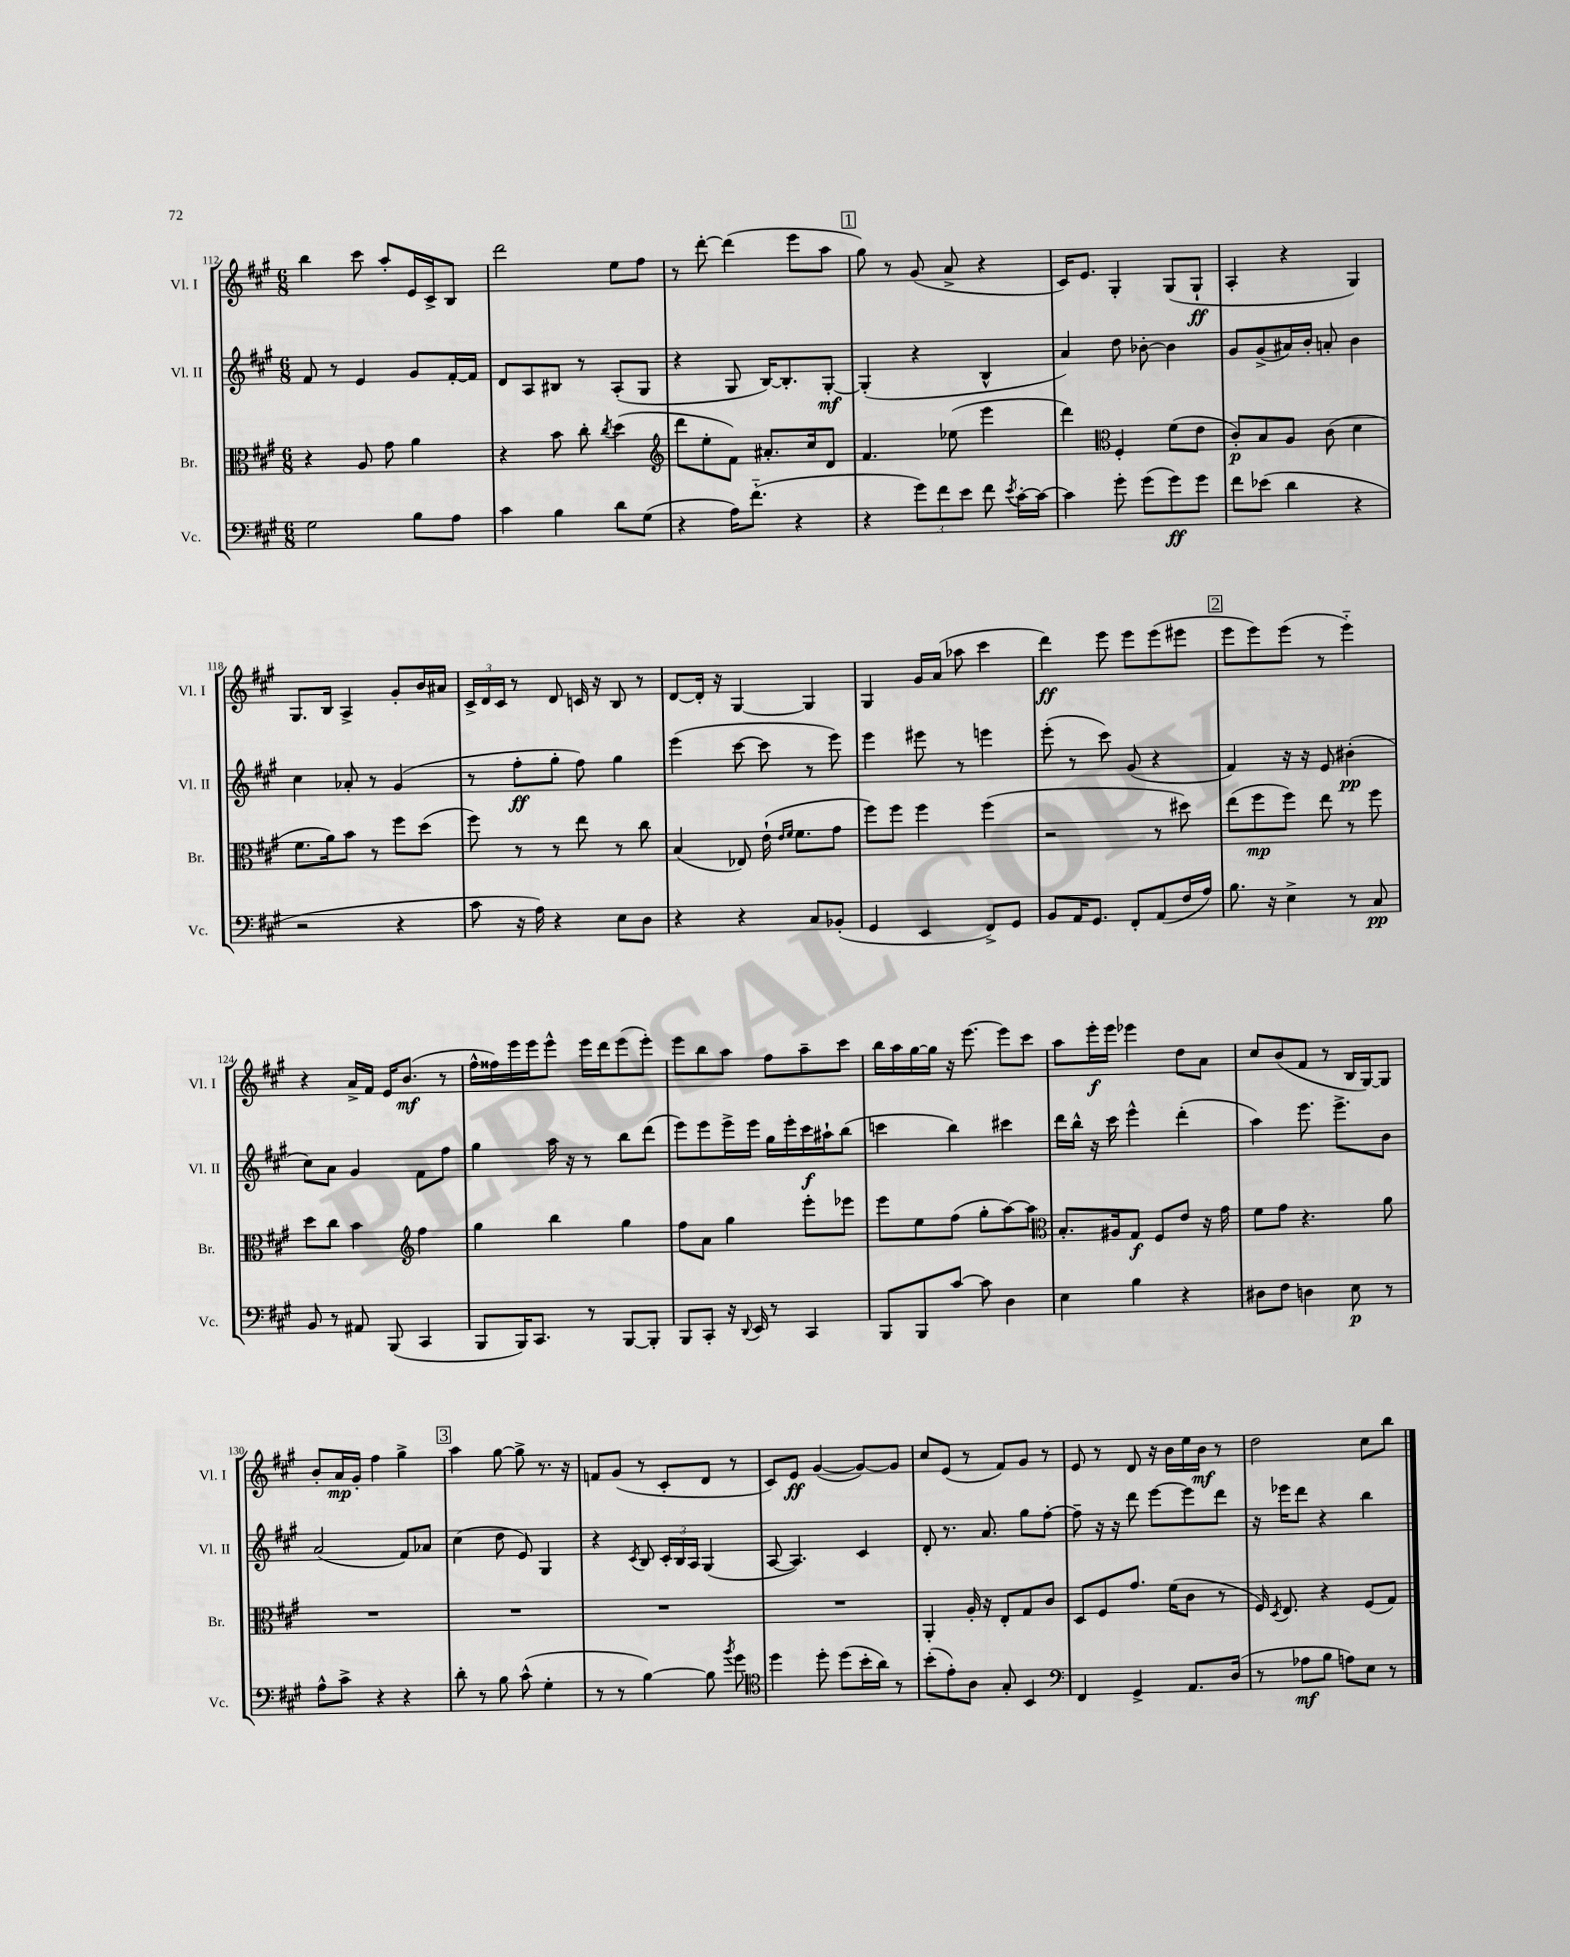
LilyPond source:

<<
\new StaffGroup <<
\new Staff = "s0" \with { instrumentName = "Vl. I" shortInstrumentName = "Vl. I" } {
    \clef treble \key a \major \numericTimeSignature \time 6/8
    \autoBeamOff b''4 cis'''8 a''8[-. e'16 cis'16-> b8] |
    d'''2 e''8[ fis''8] |
    r8 d'''8~-. d'''4( e'''8[ a''8] |
    \mark \markup { \box "1" } gis''8) r8 gis'8( a'8-> r4 |
    cis'16[) e'8.] gis4-. gis8[( gis8]-!\ff |
    a4-. r4 gis4) |
    gis8.[ b16] a4-> gis'8[-. b'16 ais'16] |
    \tuplet 3/2 { cis'16[-> d'16 cis'16] } r8 d'8 c'16 r16 b8 r8 |
    d'8[~ d'16]-. r16 gis4~ gis4 |
    gis4 gis'16[ a'16]( aes''8 cis'''4 |
    d'''4\ff) e'''8 e'''8[ e'''8( eis'''8] |
    \mark \markup { \box "2" } e'''8[ e'''8) e'''8]( r8 e'''4-_) |
    r4 a'16[-> fis'16] e'16[ b'8.]\mf( r8 |
    fis''16[-^ fisis''16) e'''16 e'''16 e'''8]-^ e'''16[ d'''16 e'''8( e'''8]-.) |
    e'''8[ b''8 a''8] fis''8[ a''8-- cis'''8] |
    b''16[ a''16 gis''16~ gis''16] r16 e'''8.~ e'''8[ cis'''8] |
    a''8[ e'''16-.\f e'''16] ees'''4 d''8[ a'8] |
    cis''8[ b'8( fis'8] r8 b16[ gis16~) gis8] |
    b'8[-. a'16\mp gis'16]-. fis''4 gis''4-> |
    \mark \markup { \box "3" } a''4 gis''8~ gis''8-> r8. r16 |
    f'8[ gis'8]( r8 cis'8[-. d'8] r8 |
    cis'8[) e'8]\ff gis'4~( gis'8[~) gis'8] |
    cis''8[ e'8]( r8 fis'8[) gis'8] r8 |
    e'8 r8 d'8 r16 b'16[ e''16 b'16]\mf r8 |
    d''2 cis''8[ b''8] \bar "|." |
}
\new Staff = "s1" \with { instrumentName = "Vl. II" shortInstrumentName = "Vl. II" } {
    \clef treble \key a \major \numericTimeSignature \time 6/8
    \autoBeamOff fis'8 r8 e'4 gis'8[ fis'16~-. fis'16] |
    d'8[ a8 bis8] r8 a8[-.( gis8] |
    r4 gis8 b16[~) b8.-. gis8]~-.\mf |
    \mark \markup { \box "1" } gis4-.( r4 b4-^ |
    a'4) d''8 bes'8~-. bes'4 |
    gis'8[ gis'8->( ais'16) b'16]-. a'8-. b'4 |
    cis''4 aes'8-. r8 gis'4( |
    r8 fis''8[-.\ff gis''8]-. fis''8) gis''4 |
    e'''4( cis'''8~ cis'''8 r8 e'''8) |
    e'''4 eis'''8 r8 e'''4 |
    e'''8-.( r8 cis'''8) gis'8( r4 |
    \mark \markup { \box "2" } fis'4) r16 r16 e'8 bis'4-.\pp( |
    cis''8[) a'8] gis'4 fis'8[ fis''8] |
    gis''4 a''16 r16 r8 b''8[ d'''8]( |
    e'''8[) e'''8 e'''16-> e'''16] gis''16[ e'''16-. cis'''16\f ais''16-! b''8]( |
    c'''4 b''4) cis'''4 |
    d'''16[ b''16]-^ r16 cis'''16 e'''4-^ d'''4-.( |
    a''4) e'''8. e'''8.[-> b'8] |
    a'2( fis'8[) aes'8] |
    \mark \markup { \box "3" } cis''4( d''8 e'8) gis4 |
    r4 \acciaccatura { cis'8 } b8 \tuplet 3/2 { cis'16[-. b16 a16] } gis4( |
    a8~ a4.) cis'4 |
    d'8-. r8. a'8. gis''8[ fis''8]~-. |
    fis''8-- r16 r16 d'''8 e'''8[~ e'''8 d'''8] |
    r16 ees'''16[ d'''8] r4 b''4 \bar "|." |
}
\new Staff = "s2" \with { instrumentName = "Br." shortInstrumentName = "Br." } {
    \clef alto \key a \major \numericTimeSignature \time 6/8
    \autoBeamOff r4 a8 gis'8 a'4 |
    r4 b'8 cis''8-. \acciaccatura { cis''8 } d''4( |
    \clef treble d'''8[ e''8-. fis'8]) ais'8.[-. cis''16 d'8] |
    \mark \markup { \box "1" } fis'4. ees''8( e'''4 |
    d'''4) \clef alto fis4-. fis'8[( e'8] |
    cis'8[-.\p) b8 a8] cis'8( d'4 |
    fis'8.[ a'16) b'8] r8 fis''8[ d''8]( |
    fis''8) r8 r8 e''8 r8 cis''8 |
    b4( ees8) e'16-!( \grace { e'16[ fis'16] } fis'8.[ gis'8] |
    fis''8[) fis''8] fis''4 fis''4( |
    r2 r8 dis''8) |
    \mark \markup { \box "2" } e''8[( fis''8\mp fis''8]) e''8 r8 fis''8 |
    d''8[ cis''8] b'4 \clef treble fis''4 |
    gis''4 b''4 gis''4 |
    fis''8[ a'8] gis''4 e'''8[-. ees'''8] |
    e'''8[ e''8 fis''8]( gis''8[-. a''8~) a''8] |
    \clef alto b8.[-. ais16 gis8]\f fis8[ e'8] r16 gis'16 |
    fis'8[ gis'8] r4. a'8 |
    R2. |
    \mark \markup { \box "3" } R2. |
    R2. |
    R2. |
    a,4-. a16-. r16 e8[-. gis8 cis'8] |
    d8[ fis8 gis'8.] fis'16[( cis'8] r8 |
    fis16) \acciaccatura { d8 } e8. r4 fis8[( gis8]) \bar "|." |
}
\new Staff = "s3" \with { instrumentName = "Vc." shortInstrumentName = "Vc." } {
    \clef bass \key a \major \numericTimeSignature \time 6/8
    \autoBeamOff gis2 b8[ a8] |
    cis'4 b4 d'8[ gis8]( |
    r4 a16[) fis'8.]-_( r4 |
    \mark \markup { \box "1" } r4 \tuplet 3/2 { gis'8[) fis'8 e'8] } fis'8 \acciaccatura { e'8 } cis'16[~-. cis'16]~ |
    cis'4 gis'8-. gis'8[( gis'8\ff) gis'8] |
    fis'8[ ees'8]( d'4 r4 |
    r2 r4 |
    cis'8 r16 a16) r4 e8[ d8] |
    r4 r4 cis8[ bes,8]-.( |
    gis,4 e,4 fis,8[->) gis,8] |
    b,8[ a,16 gis,8.] fis,8[-. a,8( fis16 a16]) |
    \mark \markup { \box "2" } b8. r16 e4-> r8 cis8\pp |
    b,8 r8 ais,8 b,,8( cis,4 |
    b,,8[ b,,16) cis,8.] r8 b,,8[~ b,,8]-. |
    b,,8[ cis,8]-. r16 \appoggiatura { d,8 } e,16 r8 cis,4 |
    b,,8[ b,,8 cis'8]~ cis'8 d4 |
    e4 b4 r4 |
    dis8[ fis8] d4 e8\p r8 |
    a8[-^ cis'8]-> r4 r4 |
    \mark \markup { \box "3" } d'8-. r8 b8 cis'8-^( gis4-. |
    r8 r8 b4~) b8 \acciaccatura { b'8 } gis'8 |
    \clef tenor d''4 d''8-. d''8[( b'16-. a'16]) r8 |
    b'8[-.( e'8-.) a8] gis8-. b,4 |
    \clef bass fis,4 gis,4-> a,8.[ d16]( |
    r8 aes8[\mf b8] a8[) e8] r8 \bar "|." |
}
>>
>>
\layout { \context { \Score currentBarNumber = #112 } }
